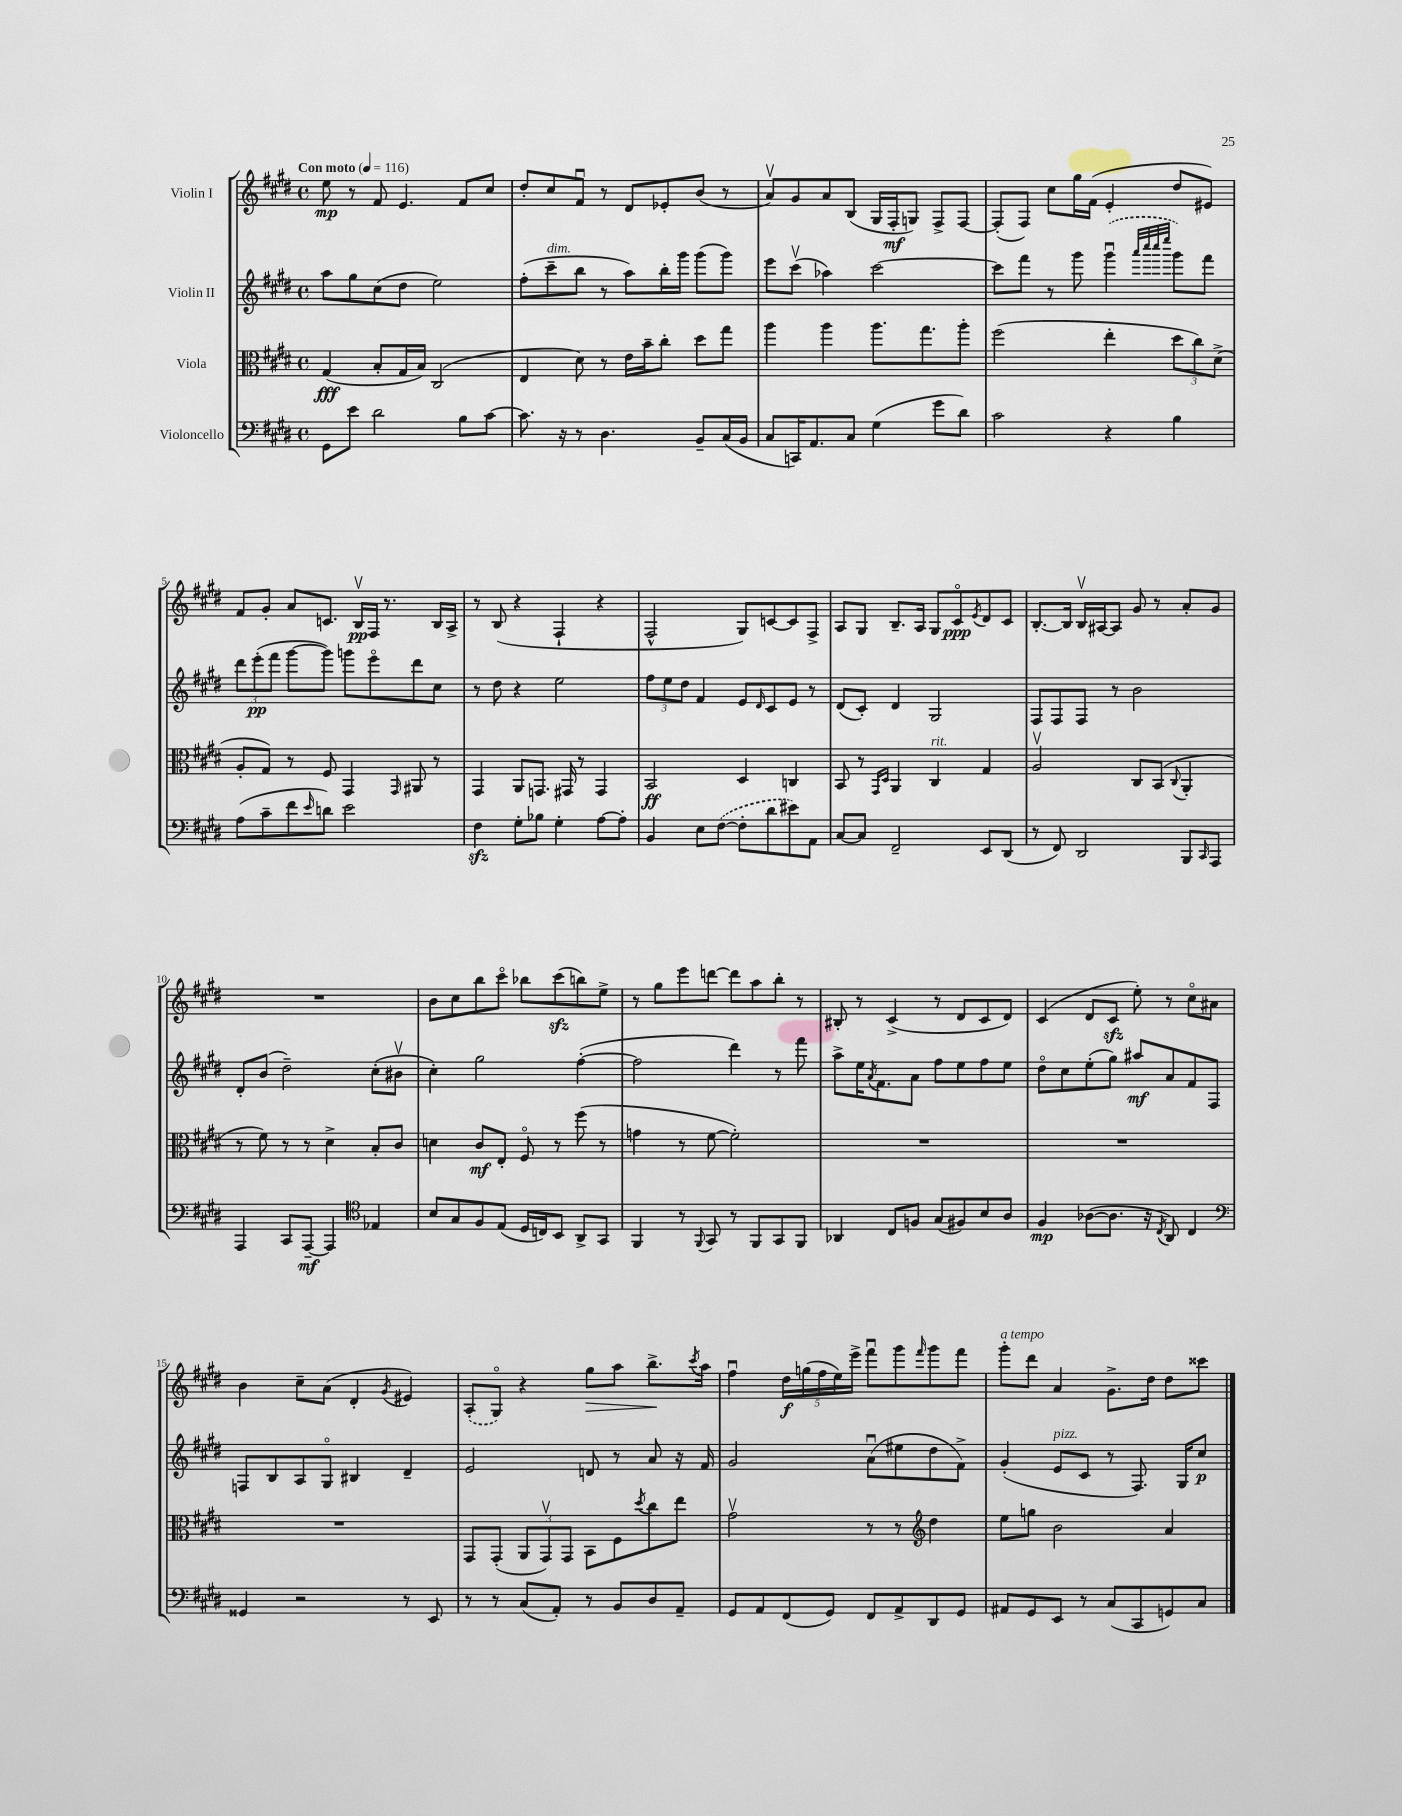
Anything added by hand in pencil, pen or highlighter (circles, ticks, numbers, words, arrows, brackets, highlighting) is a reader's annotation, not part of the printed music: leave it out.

**kern	**kern	**kern	**kern
*staff4	*staff3	*staff2	*staff1
*clefF4	*clefC3	*clefG2	*clefG2
*k[f#c#g#d#]	*k[f#c#g#d#]	*k[f#c#g#d#]	*k[f#c#g#d#]
*M4/4	*M4/4	*M4/4	*M4/4
*met(c)	*met(c)	*met(c)	*met(c)
*MM116	*MM116	*MM116	*MM116
8GG#\L	(4G#/	8aa\L	8ee\
8e\J	.	8gg#\	8r
2d#\	8B'/L	(8cc#\	8f#/
.	16G#/L	8dd#\J	4.e/
.	16B/JJ)	.	.
.	(2C#/	2ee\)	.
8B\L	.	.	8f#/L
[8c#\J	.	.	8cc#/J
=	=	=	=
8.c#\]	4E/	(8ff#'\L	8dd#'/L
.	.	8ccc#~\	8cc#/
16r	.	.	.
8r	8d#\)	8bb\J	8f#u/J
4.D#\	8r	8r	8r
.	16e\LL	8aa\L)	8d#/L
.	16b~\J	.	.
.	8cc#'\J	16bb'\L	8e-'/
.	.	16ggg#\JJ	.
8BB~/L	8dd#\L	(8ggg#\L	(8b/J
(16C#/L	8gg#\J	8ggg#\J)	8r
16BB/JJ	.	.	.
=	=	=	=
8C#/L	4aa\	8eee\L	8av/L)
16CC/K)	.	(8ccc#v\J	8g#/
8.AA/	.	.	.
.	4aa\	4aa-\)	8a/
8C#/J	.	.	(8B/J
(4G#\	8.aa\L	[2ccc#\	16G#/LL
.	.	.	16F#'/J
.	.	.	8G/J)
.	8.gg#\	.	.
8g#\L	.	.	8F#^/L
8d#\J)	8aa'\J	.	[8F#/J
=	=	=	=
2c#\	(2ff#\	8ccc#\]L	(8F#'/]L
.	.	8fff#\J	8F#/J)
.	.	8r	8cc#\L
.	.	8ggg#\	16gg#\L
.	.	.	(16f#\JJ
4r	4ee'\	(4ggg#u\	4e'/
.	.	32qqaaa/LLL	.
.	.	32qqcccc#/	.
.	.	32qqcccc#/	.
.	.	32qqeeee/JJJ	.
4B\	12dd#\L	8ggg#\L)	8dd#/L
.	12cc#\)	.	.
.	.	8fff#\J	8e#/J)
.	(12d#^\J	.	.
=	=	=	=
(8A\L	8A'/L	12ddd#\L	8f#/L
.	.	(12eee'\	.
8c#~\	8G#/J)	.	8g#'/J
.	.	12fff#\J	.
8f#\	8r	[8ggg#\L	8a/L
16qqe/	.	.	.
8d\J)	8F#/	8ggg#\]J)	8.c/J
2e\	4GG#/	8ggg\L	.
.	.	.	16Bv/LL
.	.	8eeeo\	16F#/JJ
.	.	.	8.r
.	16qqGG#/	.	.
.	8AA#/	8ddd#\	.
.	8r	8cc#\J	16B/LL
.	.	.	16A^/JJ
=	=	=	=
4F#\	4GG#/	8r	8r
.	.	8dd#\	(8B/
8G#'\L	8AA/L	4r	4r
8B-\J	8.GG/J	.	.
4G#'\	.	2ee\	4F#`/
.	16GG#/	.	.
.	8r	.	.
[8A\L	4GG#/	.	4r
8A'\]J	.	.	.
=	=	=	=
4BB/	2BB/	12ff#\L	2F#^^/
.	.	12ee\	.
.	.	12dd#\J	.
8E\L	.	4f#/	.
([8F#\J	.	.	.
8F#'\]L	4D#/	8e/L	8G#/L)
.	.	16qqd#/	.
8d#\	.	8c#/	[8c/
8e#\)	4C/	8e/J	8c/]
8AA\J	.	8r	8F#^/J
=	=	=	=
[8C#/L	8BB/	(8d#/L	8A/L
8C#/]J	8r	8c#'/J)	8G#/J
.	16qqGG#/LL	.	.
.	16qqD#/JJ	.	.
2FF#~/	4AA/	4d#/	8.B~/L
.	.	.	16A/Jk
.	4C#/	2G#/	8G#/L
.	.	.	8c#o/
.	.	.	8qe/
8EE/L	4G#/	.	8d#/
(8DD#/J	.	.	8c#/J
=	=	=	=
8r	2Av/	8F#/L	[8.B'/L
8FF#/)	.	8F#/	.
.	.	.	16B/]Jk
2DD#/	.	8F#/J	16Bv/LL
.	.	.	[16A#/J
.	.	8r	8A#/]J
.	8C#/L	2b\	8g#/
.	(8BB/J	.	8r
.	8qqC#/	.	.
8BBB/L	4AA'/	.	8a'/L
16qqCC#/	.	.	.
8AAA/J	.	.	8g#/J
=	=	=	=
4AAA/	8r	8d#'/L	1r
.	8f#\)	(8b/J	.
8CC#/L	8r	2dd#~\)	.
[8AAA~/J	8r	.	.
4AAA/]	4d#^\	.	.
*clefC4	*	*	*
4E-/	8B'/L	(8cc#'\L	.
.	8c#/J	8b#v\J	.
=	=	=	=
8B/L	4d\	4cc#'\)	8b\L
8G#/	.	.	8cc#\
8F#/	8c#/L	2gg#\	8bb\
(8E/J	8E'/J	.	8ccc#o\J
16D#/LL	8F#o/	.	8bb-\L
16C/J)	.	.	.
8BB/J	8r	.	(8ccc#\
8AA^/L	(8ff#\	([4ff#'\	8bb\)
8GG#/J	8r	.	8ee^\J
=	=	=	=
4FF#/	4g\	2ff#\]	8r
.	.	.	8gg#\L
8r	8r	.	8eee\
8qqFF#/	.	.	.
8GG#/	[8f#\	.	[8ddd\J
8r	2f#'\])	4ddd#\)	8ddd\]L
8FF#/L	.	.	8aa\
8GG#/	.	8r	8bb'\J
8FF#/J	.	8fff#\	8r
=	=	=	=
4AA-/	1r	8aa^\L	8B#'/
.	.	16ee\K	8r
.	.	8qa/	.
.	.	8.f#\	.
8C#/L	.	.	(4c#^/
8F/J	.	8a\J	.
(8G#/L	.	8ff#\L	8r
8F#/)	.	8ee\	8d#/L
8B/	.	8ff#\	8c#/
8A/J	.	8ee\J	8d#/J)
=	=	=	=
4F#/	1r	8dd#o\L	(4c#/
.	.	8cc#\	.
([8A-\L	.	(8ee'\	8d#/L
8.A-\]J	.	8gg#\J)	8c#/J
.	.	8aa#/L	8ee'\)
16r	.	.	.
8qC#/	.	.	.
8AA/)	.	8a/	8r
4C#/	.	8f#/	8cc#o\L
.	.	8F#/J	8a#\J
=	=	=	=
*clefF4	*	*	*
4GG##/	1r	8F/L	4b\
.	.	8B/	.
2r	.	8A/	8cc#~\L
.	.	8G#o/J	(8a\J
.	.	4B#/	4d#'/
.	.	.	8qg#/
8r	.	4d#~/	4e#/)
8EE/	.	.	.
=	=	=	=
8r	8GG#/L	2e/	(8A'/L
8r	(8GG#'/J	.	8G#o/J)
(8C#/L	12AA/L	.	4r
.	12GG#v/)	.	.
8AA'/J)	.	.	.
.	12GG#/J	.	.
8r	8BB\L	8d/	8gg#\L
8BB/L	8F#\	8r	8aa\J
.	8qdd#/	.	.
8D#/	8cc#\	8a/	8.bb^\L
8AA~/J	8ee\J	16r	.
.	.	.	8qccc#/
.	.	16f#/	16aa\Jk
=	=	=	=
8GG#/L	2g#v\	2g#/	4ff#u\
8AA/	.	.	.
(8FF#/	.	.	20dd#\LL
.	.	.	(20gg\
.	.	.	20ff#\
8GG#/J)	.	.	.
.	.	.	20ee\)
.	.	.	20eee^\JJ
8FF#/L	8r	(8au\L	8fff#u\L
8AA^/	8r	8ee#\	8ggg#\
*	*clefG2	*	*
.	.	.	16qqfff#/
8DD#/	4dd#\	8dd#\	8ggg#\
8GG#/J	.	8f#^\J)	8fff#\J
=	=	=	=
8AA#/L	8ee\L	(4g#'/	8ggg#'\L
8GG#/	8gg\J	.	8ddd#\J
8EE/J	2b\	8e/L	4a/
8r	.	8c#/J	.
(8C#/L	.	8r	8.g#^\L
8CC#/	.	8.F#/)	.
.	.	.	16dd#\Jk
8GG/)	4a/	.	8dd#\L
.	.	16G#/LK	.
8C#/J	.	8cc#/J	8ccc##\J
==	==	==	==
*-	*-	*-	*-
